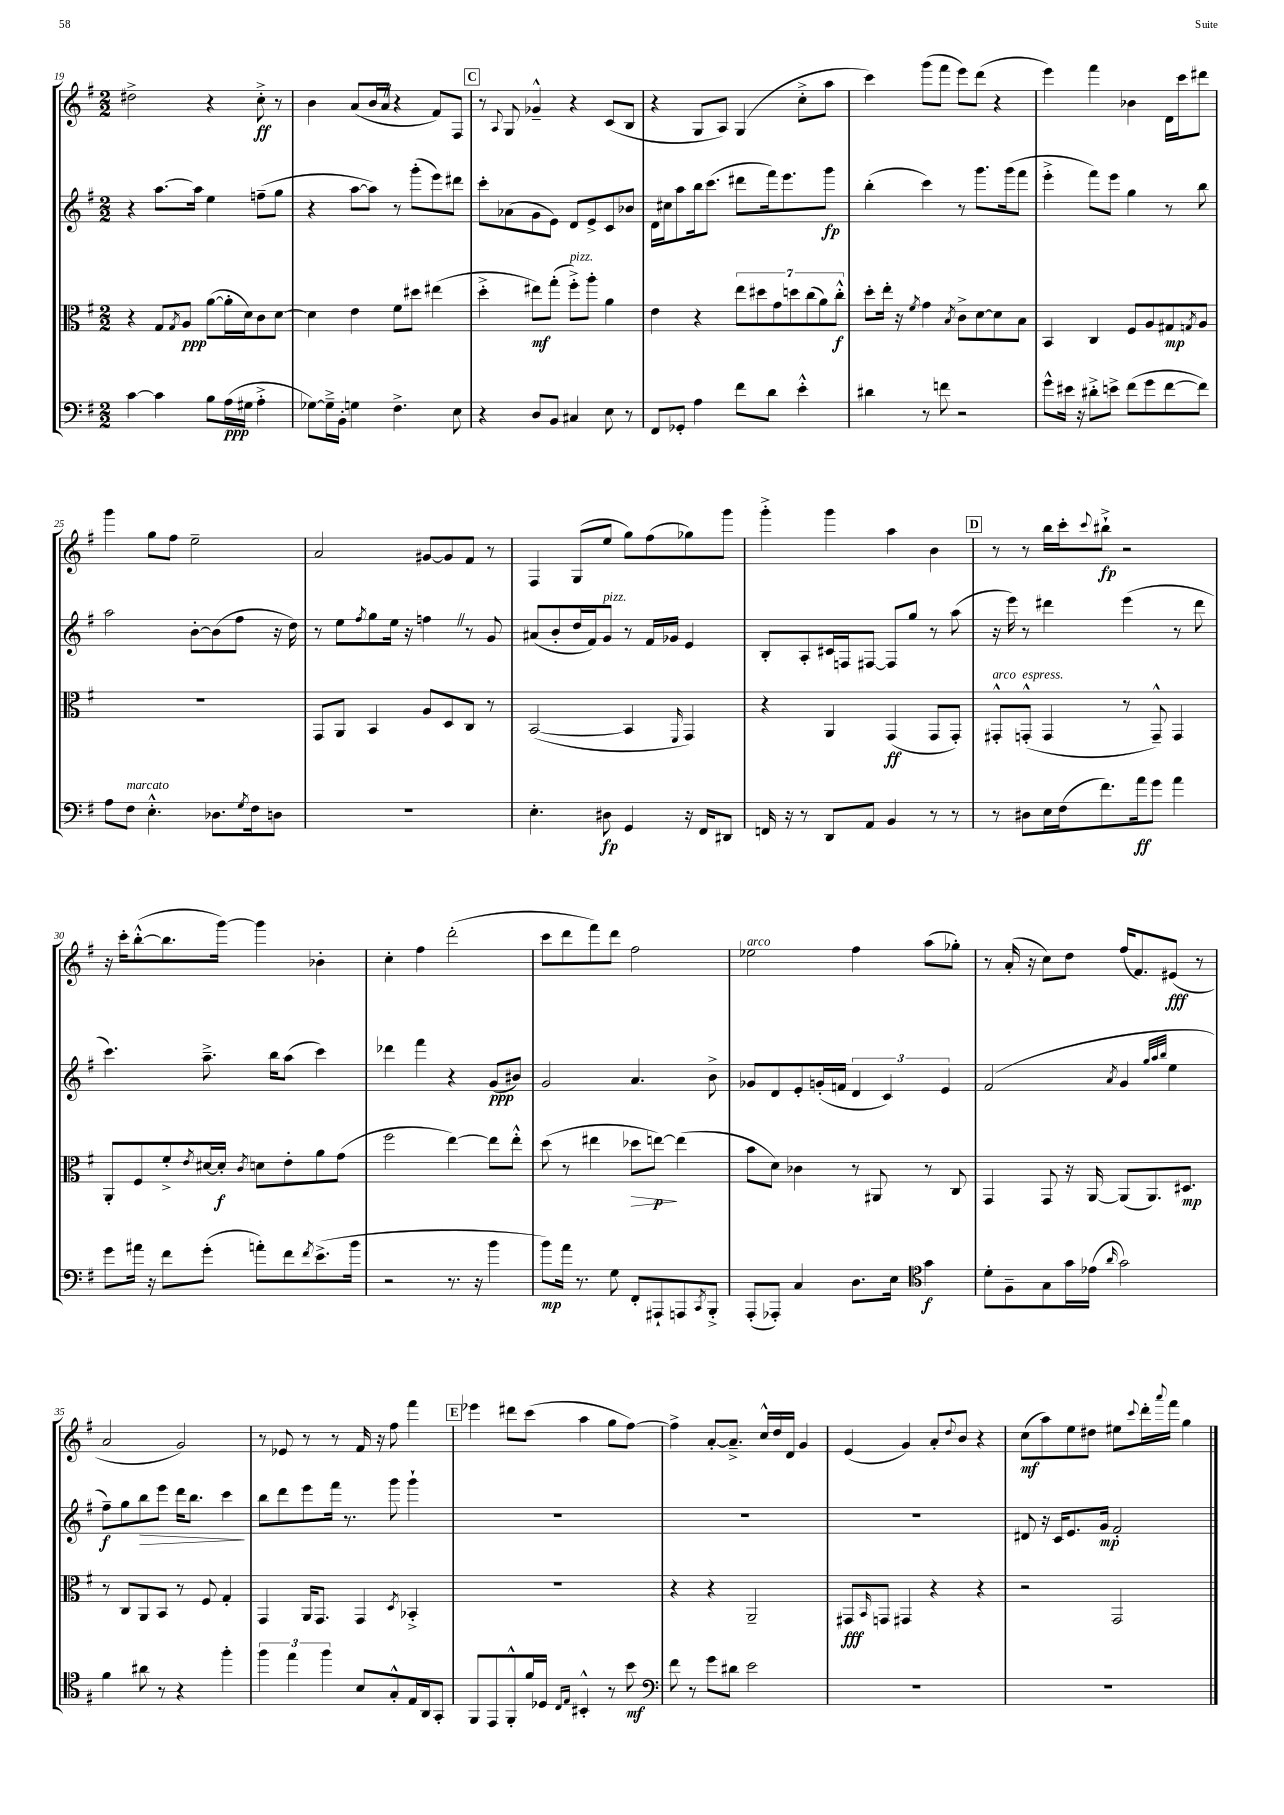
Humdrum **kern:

**kern	**kern	**kern	**kern
*staff4	*staff3	*staff2	*staff1
*clefF4	*clefC3	*clefG2	*clefG2
*k[f#]	*k[f#]	*k[f#]	*k[f#]
*M2/2	*M2/2	*M2/2	*M2/2
[4c	4r	4r	2dd#^
4c]	8G	[8.aa	.
.	8qG	.	.
.	8A	.	.
.	.	16aa]	.
8B	([8a	4ee	4r
(16A	16a']	.	.
16G#	16d)	.	.
4A'^	8c	(8ff~	8cc'^
.	[8d	8gg	8r
=	=	=	=
[8G-)	4d]	4r	4b
16G-~^]	.	.	.
16BB'	.	.	.
4G	4e	[8aa	(8a
.	.	8aa])	16b
.	.	.	16a
4.F#^	8f#	8r	4r
.	8dd#	(8ggg'	.
.	(4ee#	8eee)	8f#)
8E	.	8ddd#	8F#
=	=	=	=
4r	4dd'^	8ccc'	8r
.	.	.	8qqA
.	.	(8a-	8G
8D	8ee#)	8g	4g-~^^
8BB	(8gg'	8e)	.
4C#	8ff#'^)	8d	4r
.	8aa'	8e^	.
8E	4a	8c	(8c
8r	.	8b-	8B
=	=	=	=
8FF#	4e	16d	4r
.	.	16cc#	.
8GG-'	.	8aa	.
4A	4r	16bb	8G
.	.	(8.ccc	.
.	.	.	8A)
8f#	14ee	8ddd#	(4G
.	14dd#	.	.
8d	.	16fff#)	.
.	14g	.	.
.	.	8.eee	.
.	14dd	.	.
4e'^^	.	.	8cc'^
.	(14cc	.	.
.	14a)	.	.
.	.	8ggg	8aa
.	14cc'^^	.	.
=	=	=	=
4d#	8dd'	(4bb'	4ccc)
.	16ee'	.	.
.	16r	.	.
.	8qf#	.	.
8r	4g	4ccc)	(8ggg
8f	.	.	8fff#
.	8qB	.	.
2r	8c^	8r	8eee)
.	[8d	8.ggg	(8ddd
.	8d]	.	4r
.	.	(16ggg	.
.	8B	8fff#	.
=	=	=	=
8g^^	4BB	4eee'^	4eee)
16e#	.	.	.
16r	.	.	.
8d#'^	4C	8fff#)	4fff#
8e^	.	8eee	.
(8f#	8F#	4gg	4b-
8g	8A	.	.
[8f#	8G#	8r	16d
.	.	.	16ccc
.	8qG	.	.
8f#])	8A	8bb	8ddd#
=	=	=	=
8A	1r	2aa	4ggg
8F#	.	.	.
4.E'^^	.	.	8gg
.	.	.	8ff#
.	.	[8b'	2ee~
8.D-	.	(8b]	.
.	.	8ff#	.
8qG	.	.	.
16F#	.	.	.
8D	.	16r	.
.	.	16dd)	.
=	=	=	=
1r	8GG	8r	2a
.	8AA	8ee	.
.	.	8qff#	.
.	4BB	8gg	.
.	.	16ee	.
.	.	16r	.
.	8A	4ff	[8g#
.	8D	.	8g#]
.	8C	8r	8f#
.	8r	8g	8r
=	=	=	=
4.E'	([2BB	(8a#	4F#
.	.	8b'	.
.	.	16dd	(8G
.	.	16f#)	.
8D#	.	8g	8ee
4GG	4BB]	8r	8gg)
.	.	16f#	(8ff#
.	.	16g-	.
.	16qqFF#	.	.
16r	4GG)	4e	8gg-)
16FF#	.	.	.
8DD#	.	.	8ggg
=	=	=	=
16FF	4r	8B'	4ggg'^
16r	.	.	.
8r	.	8A'	.
8DD	4AA	16c#	4ggg
.	.	16F	.
8AA	.	[8F#	.
4BB	(4GG	8F#]	4aa
.	.	8gg	.
8r	8GG	8r	4b
8r	8GG')	(8aa	.
=	=	=	=
8r	8GG#'^^	16r	8r
.	.	16eee)	.
8D#	(8GG'^^	8r	8r
16E	4GG	4ddd#	16bb
(16F#	.	.	16ccc'
.	.	.	8qqccc
8.f#)	.	.	8bb#`^
.	8r	(4eee	2r
16a	.	.	.
8g	8GG~^^)	.	.
4a	4GG	8r	.
.	.	8ddd#	.
=	=	=	=
8g	8AA'	4.ccc)	16r
.	.	.	16ccc'
16a#	8F#	.	([8bb'^^
16r	.	.	.
8f#	8f#'^	.	8.bb]
.	8qe	.	.
(8g'	[16d#	8.aa~^	.
.	16d#']	.	[16ggg)
.	8qc	.	.
8a')	8d	.	4ggg]
.	.	16bb	.
8f#	8e'	(8aa	.
8qf#	.	.	.
(8.e^	8a	4ccc)	4b-'
.	(8g	.	.
16b	.	.	.
=	=	=	=
2r	2ff#	4ddd-	4cc'
.	.	4fff#	4ff#
8.r	[4ee)	4r	(2ddd'
16r	.	.	.
4b	8ee]	(8g	.
.	8ee'^^	8b#)	.
=	=	=	=
8b)	(8dd	2g	8ccc
16a	8r	.	8ddd
8.r	.	.	.
.	4ee#	.	8fff#)
8G	.	.	8ddd
8FF#'	8dd-	4.a	2ff#
8AAA#`	[8ee)	.	.
8AAA	(4ee]	.	.
8qCC	.	.	.
8BBB'^	.	8b^	.
=	=	=	=
(8AAA'	8b	8g-	2ee-
8AAA-')	8d)	8d	.
4C	4c-	8e'	.
.	.	(16g'	.
.	.	16f	.
8.D	8r	6d	4ff#
.	8AA#	.	.
.	.	6c)	.
16E	.	.	.
*clefC4	*	*	*
4g	8r	.	(8aa
.	.	6e	.
.	8C	.	8gg-')
=	=	=	=
8d'	4GG	(2f#	8r
8F#~	.	.	(16a'
.	.	.	16r
8G	8GG	.	8cc)
16g	16r	.	8dd
(16e-	[16AA	.	.
16qqa	.	8qa	.
2g)	(8AA]	4g	(16ff#
.	.	.	8.f#)
.	8.AA)	.	.
.	.	32qqgg	.
.	.	32qqaa	.
.	.	32qqbb	.
.	.	4ee	(8e#
.	8.D#	.	.
.	.	.	8r
=	=	=	=
4f#	8r	8ff#~)	2a
.	8C	8gg	.
8a#	8AA	8bb	.
8r	8BB	8eee	.
4r	8r	16ddd	2g)
.	.	8.bb	.
.	8F#	.	.
4ff#'	4G'	4ccc	.
=	=	=	=
6ff#	4GG	8bb	8r
.	.	8ddd	8e-
6ee	.	.	.
.	16AA	8eee	8r
.	8.GG	.	.
6ff#	.	.	.
.	.	16fff#	8r
.	.	8.r	.
8B	4GG	.	16f#
.	.	.	16r
8G'^^	.	8ggg	8ff#
.	8qD	.	.
16E	4BB-'^	4ggg`	4fff#
16AA	.	.	.
8GG'	.	.	.
=	=	=	=
8FF#	1r	1r	4eee-
8EE	.	.	.
8FF#'^^	.	.	8ddd#
16f#	.	.	(8ccc
16D-	.	.	.
16qqC	.	.	.
16qqE	.	.	.
4BB#'^^	.	.	4aa
8r	.	.	8gg
8b	.	.	[8ff#)
=	=	=	=
*clefF4	*	*	*
8f#	4r	1r	4ff#^]
8r	.	.	.
8g	4r	.	[8a'
8d#	.	.	8.a~^]
2e	2AA~	.	.
.	.	.	16cc^^
.	.	.	16dd
.	.	.	16d
.	.	.	4g
=	=	=	=
1r	8GG#	1r	(4e
.	16qqBB	.	.
.	8GG	.	.
.	4GG#	.	4g)
.	4r	.	8a'
.	.	.	8qqdd
.	.	.	8b
.	4r	.	4r
=	=	=	=
1r	2r	8d#	(8cc
.	.	16r	8aa)
.	.	16c	.
.	.	8.e	8ee
.	.	.	8dd#
.	.	16g	.
.	2GG	2f#'	8ee#
.	.	.	8qqccc
.	.	.	16ddd'
.	.	.	8qqaaa
.	.	.	16fff#
.	.	.	4gg
==	==	==	==
*-	*-	*-	*-
